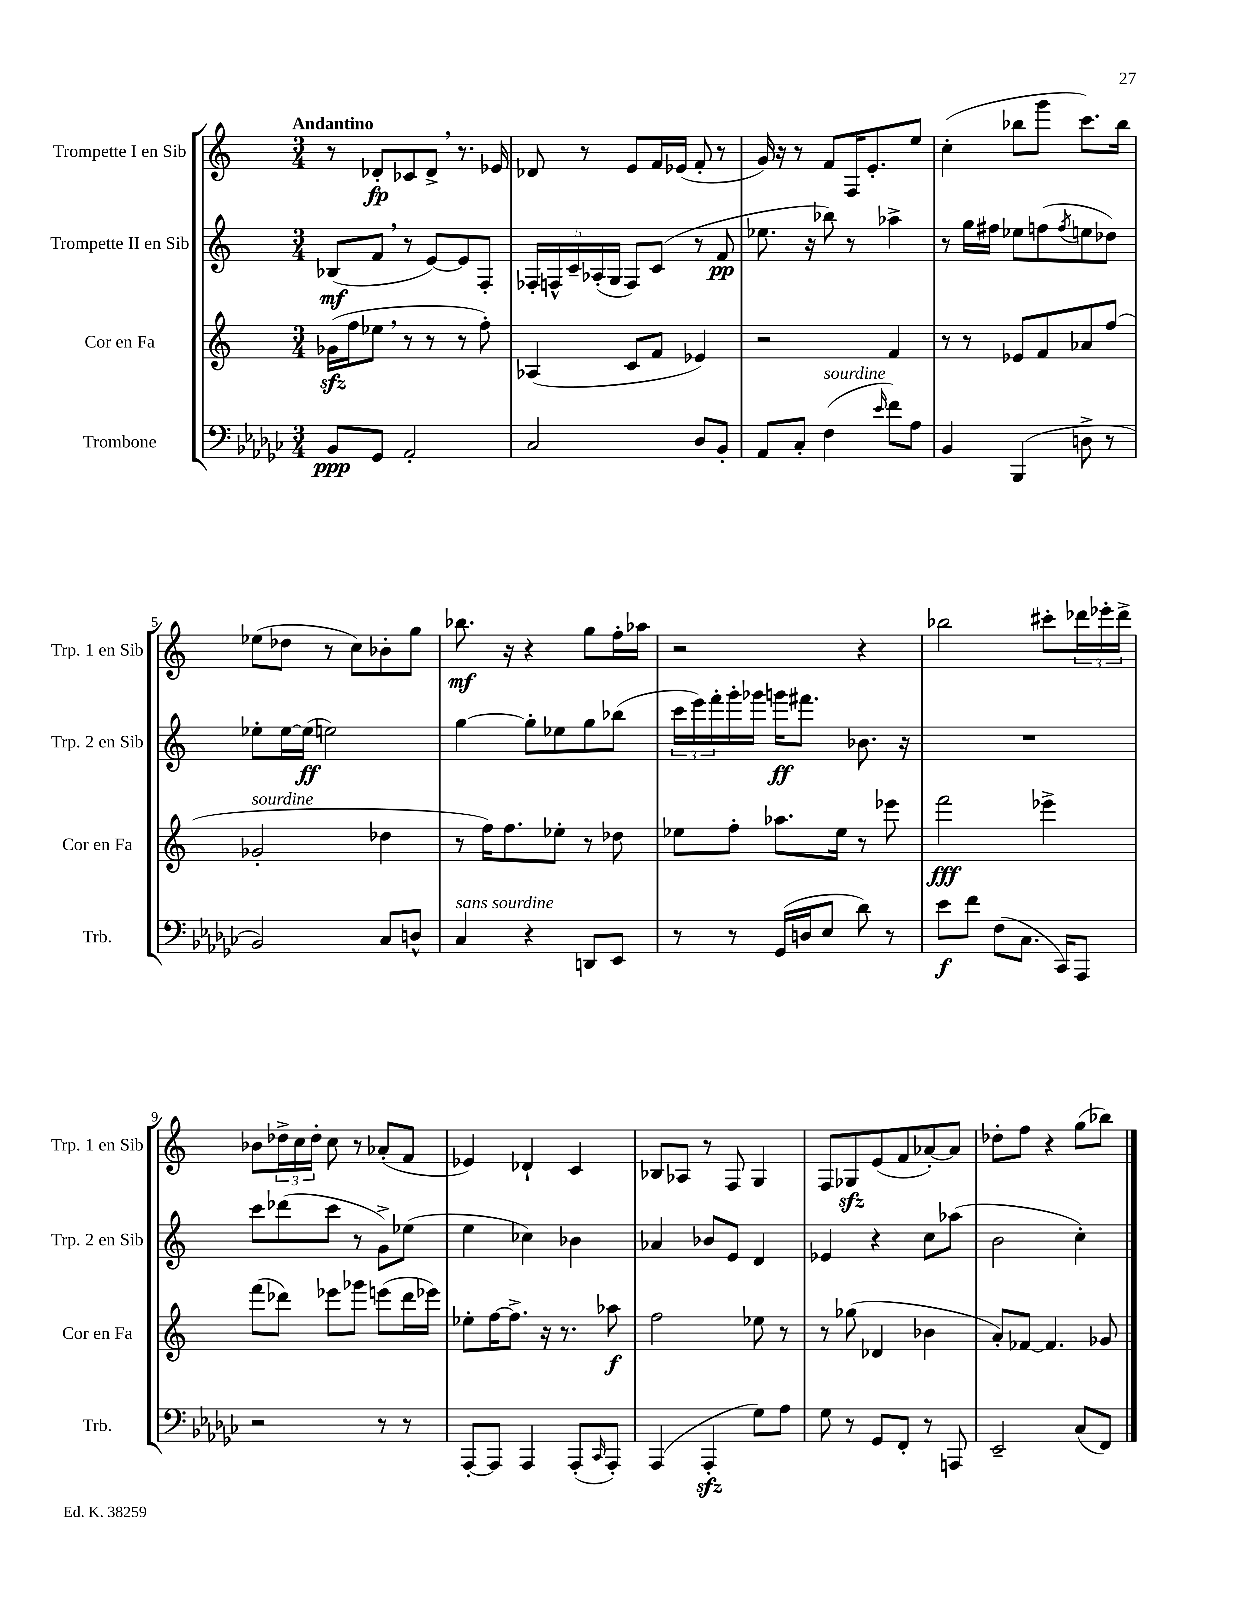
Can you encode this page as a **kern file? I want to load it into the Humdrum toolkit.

**kern	**dynam	**kern	**dynam	**kern	**dynam	**kern	**dynam
*part4	*part4	*part3	*part3	*part2	*part2	*part1	*part1
*staff4	*staff4	*staff3	*staff3	*staff2	*staff2	*staff1	*staff1
*I"Trombone	*	*I"Cor en Fa	*	*I"Trompette II en Sib	*	*I"Trompette I en Sib	*
*I'Trb.	*	*I'Cor en Fa	*	*I'Trp. 2 en Sib	*	*I'Trp. 1 en Sib	*
*clefF4	*	*clefG2	*	*clefG2	*	*clefG2	*
*k[b-e-a-d-g-c-]	*	*k[]	*	*k[]	*	*k[]	*
*M3/4	*	*M3/4	*	*M3/4	*	*M3/4	*
=1	=1	=1	=1	=1	=1	=1	=1
!	!	!	!	!	!	!LO:TX:a:B:t=Andantino	!
8BB-/L	ppp	(16g-Xzz\LL	.	(8B-X/L	mf	8r	.
.	.	16ff\J	.	.	.	.	.
8GG-/J	.	8ee-X,\J	.	8f,/J	.	8d-X'/L	fp
2AA-'/	.	8r	.	8r	.	8c-X/	.
.	.	8r	.	[8e/L)	.	8d-^,/J	.
.	.	8r	.	8e/]	.	8.r	.
.	.	8ff'\)	.	8F'/J	.	.	.
.	.	.	.	.	.	16e-X/	.
=2	=2	=2	=2	=2	=2	=2	=2
2C-/	.	(4A-X/	.	20F-X'/LL	.	8d-X/	.
.	.	.	.	20Fn^^/	.	.	.
.	.	.	.	20c~/	.	.	.
.	.	.	.	.	.	8r	.
.	.	.	.	(20A-X'/	.	.	.
.	.	.	.	20G/JJ	.	.	.
.	.	8c/L	.	8F/L)	.	8e/L	.
.	.	8f/J	.	(8c/J	.	16f/L	.
.	.	.	.	.	.	(16e-X/JJ	.
8D-/L	.	4e-X/)	.	8r	.	8f'/	.
8BB-'/J	.	.	.	8f/	pp	8r	.
=3	=3	=3	=3	=3	=3	=3	=3
8AA-/L	.	2r	.	8.ee-X\	.	16g/)	.
.	.	.	.	.	.	16r	.
8C-'/J	.	.	.	.	.	8r	.
.	.	.	.	16r	.	.	.
!LO:TX:a:i:t=sourdine	!	!	!	!	!	!	!
(4F\	.	.	.	8bb-X\)	.	8f/L	.
.	.	.	.	8r	.	16F/K	.
.	.	.	.	.	.	8.e'/	.
16qqe-/	.	.	.	.	.	.	.
8f\L)	.	4f/	.	4aa-X^\	.	.	.
8A-\J	.	.	.	.	.	8ee/J	.
=4	=4	=4	=4	=4	=4	=4	=4
4BB-/	.	8r	.	8r	.	(4cc'\	.
.	.	8r	.	16gg\LL	.	.	.
.	.	.	.	16ff#X\JJ	.	.	.
(4BBB-/	.	8e-X/L	.	8ee-X\L	.	8bb-X\L	.
.	.	8f/	.	(8ffn\	.	8ggg\J	.
.	.	.	.	8qff/	.	.	.
8Dn^\	.	8a-X/	.	8een\	.	8.ccc\L)	.
8r	.	(8ff/J	.	8dd-X\J)	.	.	.
.	.	.	.	.	.	16bb-\Jk	.
!!LO:LB:g=z
=5	=5	=5	=5	=5	=5	=5	=5
!	!	!LO:TX:a:i:t=sourdine	!	!	!	!	!
2BB-/)	.	2g-X'/	.	8ee-X'\L	.	(8ee-X\L	.
.	.	.	.	[16ee-\L	.	8dd-X\J	.
.	.	.	.	(16ee-\JJ]	ff	.	.
.	.	.	.	2een\)	.	8r	.
.	.	.	.	.	.	8cc\L)	.
8C-/L	.	4dd-X\	.	.	.	8b-X'\	.
8Dn^^/J	.	.	.	.	.	8gg\J	.
=6	=6	=6	=6	=6	=6	=6	=6
!LO:TX:a:i:t=sans sourdine	!	!	!	!	!	!	!
4C-/	.	8r	.	[4gg\	.	8.bb-X\	mf
.	.	16ff\KL)	.	.	.	.	.
.	.	8.ff\	.	.	.	16r	.
4r	.	.	.	8gg'\L]	.	4r	.
.	.	8ee-X'\J	.	8ee-X\	.	.	.
8DDn/L	.	8r	.	8gg\	.	8gg\L	.
8EE-/J	.	8dd-X\	.	(8bb-X\J	.	16ff'\L	.
.	.	.	.	.	.	16aa-X\JJ	.
=7	=7	=7	=7	=7	=7	=7	=7
8r	.	8ee-X\L	.	24ccc\LL	.	2r	.
.	.	.	.	24eee\)	.	.	.
.	.	.	.	24fff'\	.	.	.
8r	.	8ff'\J	.	16ggg'\	.	.	.
.	.	.	.	16ggg-X\JJ	.	.	.
(16GG-/LL	.	8.aa-X\L	.	16gggn\KL	ff	.	.
16Dn/J	.	.	.	8.fff#X\J	.	.	.
8E-/J	.	.	.	.	.	.	.
.	.	16ee-\Jk	.	.	.	.	.
8d-\)	.	8r	.	8.b-X\	.	4r	.
8r	.	8eee-X\	.	.	.	.	.
.	.	.	.	16r	.	.	.
=8	=8	=8	=8	=8	=8	=8	=8
8e-\L	f	2fff\	fff	2.r	.	2bb-X\	.
8f\J	.	.	.	.	.	.	.
(8F\L	.	.	.	.	.	.	.
8.C-\J	.	.	.	.	.	.	.
.	.	4eee-X^\	.	.	.	8ccc#X'\L	.
16CC-/KL)	.	.	.	.	.	.	.
8AAA-/J	.	.	.	.	.	24ddd-X\L	.
.	.	.	.	.	.	24eee-X'\	.
.	.	.	.	.	.	24ddd-^\JJ	.
!!LO:LB:g=z
=9	=9	=9	=9	=9	=9	=9	=9
2r	.	(8fff\L	.	8ccc\L	.	8b-X\L	.
.	.	8ddd-X\J)	.	(8ddd-X\	.	24dd-X^\L	.
.	.	.	.	.	.	24cc\	.
.	.	.	.	.	.	24dd-'\JJ	.
.	.	8eee-X\L	.	8ccc\J	.	8cc\	.
.	.	8ggg-X\J	.	8r	.	8r	.
8r	.	(8eeen\L	.	8g^\L)	.	(8a-X'/L	.
8r	.	16ddd-\L	.	(8ee-X\J	.	8f/J	.
.	.	16eee-X\JJ)	.	.	.	.	.
=10	=10	=10	=10	=10	=10	=10	=10
[8AAA-'/L	.	8ee-X'\L	.	4ee\	.	4e-X/)	.
8AAA-/J]	.	[16ff\K	.	.	.	.	.
.	.	8.ff^\J]	.	.	.	.	.
4AAA-/	.	.	.	4cc-X\)	.	4d-X`/	.
.	.	16r	.	.	.	.	.
.	.	8.r	.	.	.	.	.
(8AAA-'/L	.	.	.	4b-X\	.	4c/	.
16qqCC-/	.	.	.	.	.	.	.
8AAA-'/J)	.	8aa-X\	f	.	.	.	.
=11	=11	=11	=11	=11	=11	=11	=11
(4AAA-/	.	2ff\	.	4a-X/	.	8B-X/L	.
.	.	.	.	.	.	8A-X/J	.
4AAA-zz'/	.	.	.	8b-X/L	.	8r	.
.	.	.	.	8e/J	.	8F/	.
8G-\L)	.	8ee-X\	.	4d/	.	4G/	.
8A-\J	.	8r	.	.	.	.	.
=12	=12	=12	=12	=12	=12	=12	=12
8G-\	.	8r	.	4e-X/	.	8F/L	.
8r	.	(8gg-X\	.	.	.	8G-Xzz/	.
8GG-/L	.	4d-X/	.	4r	.	(8e/	.
8FF'/J	.	.	.	.	.	8f/	.
8r	.	4b-X\	.	8cc\L	.	[8a-X'/)	.
8AAAn/	.	.	.	(8aa-X\J	.	8a-/J]	.
=13	=13	=13	=13	=13	=13	=13	=13
2EE-~/	.	8a'/L)	.	2b\	.	8dd-X'\L	.
.	.	[8f-X/J	.	.	.	8ff\J	.
.	.	4.f-/]	.	.	.	4r	.
(8C-/L	.	.	.	4cc'\)	.	(8gg\L	.
8FF/J)	.	8g-X/	.	.	.	8bb-X\J)	.
==	==	==	==	==	==	==	==
*-	*-	*-	*-	*-	*-	*-	*-
